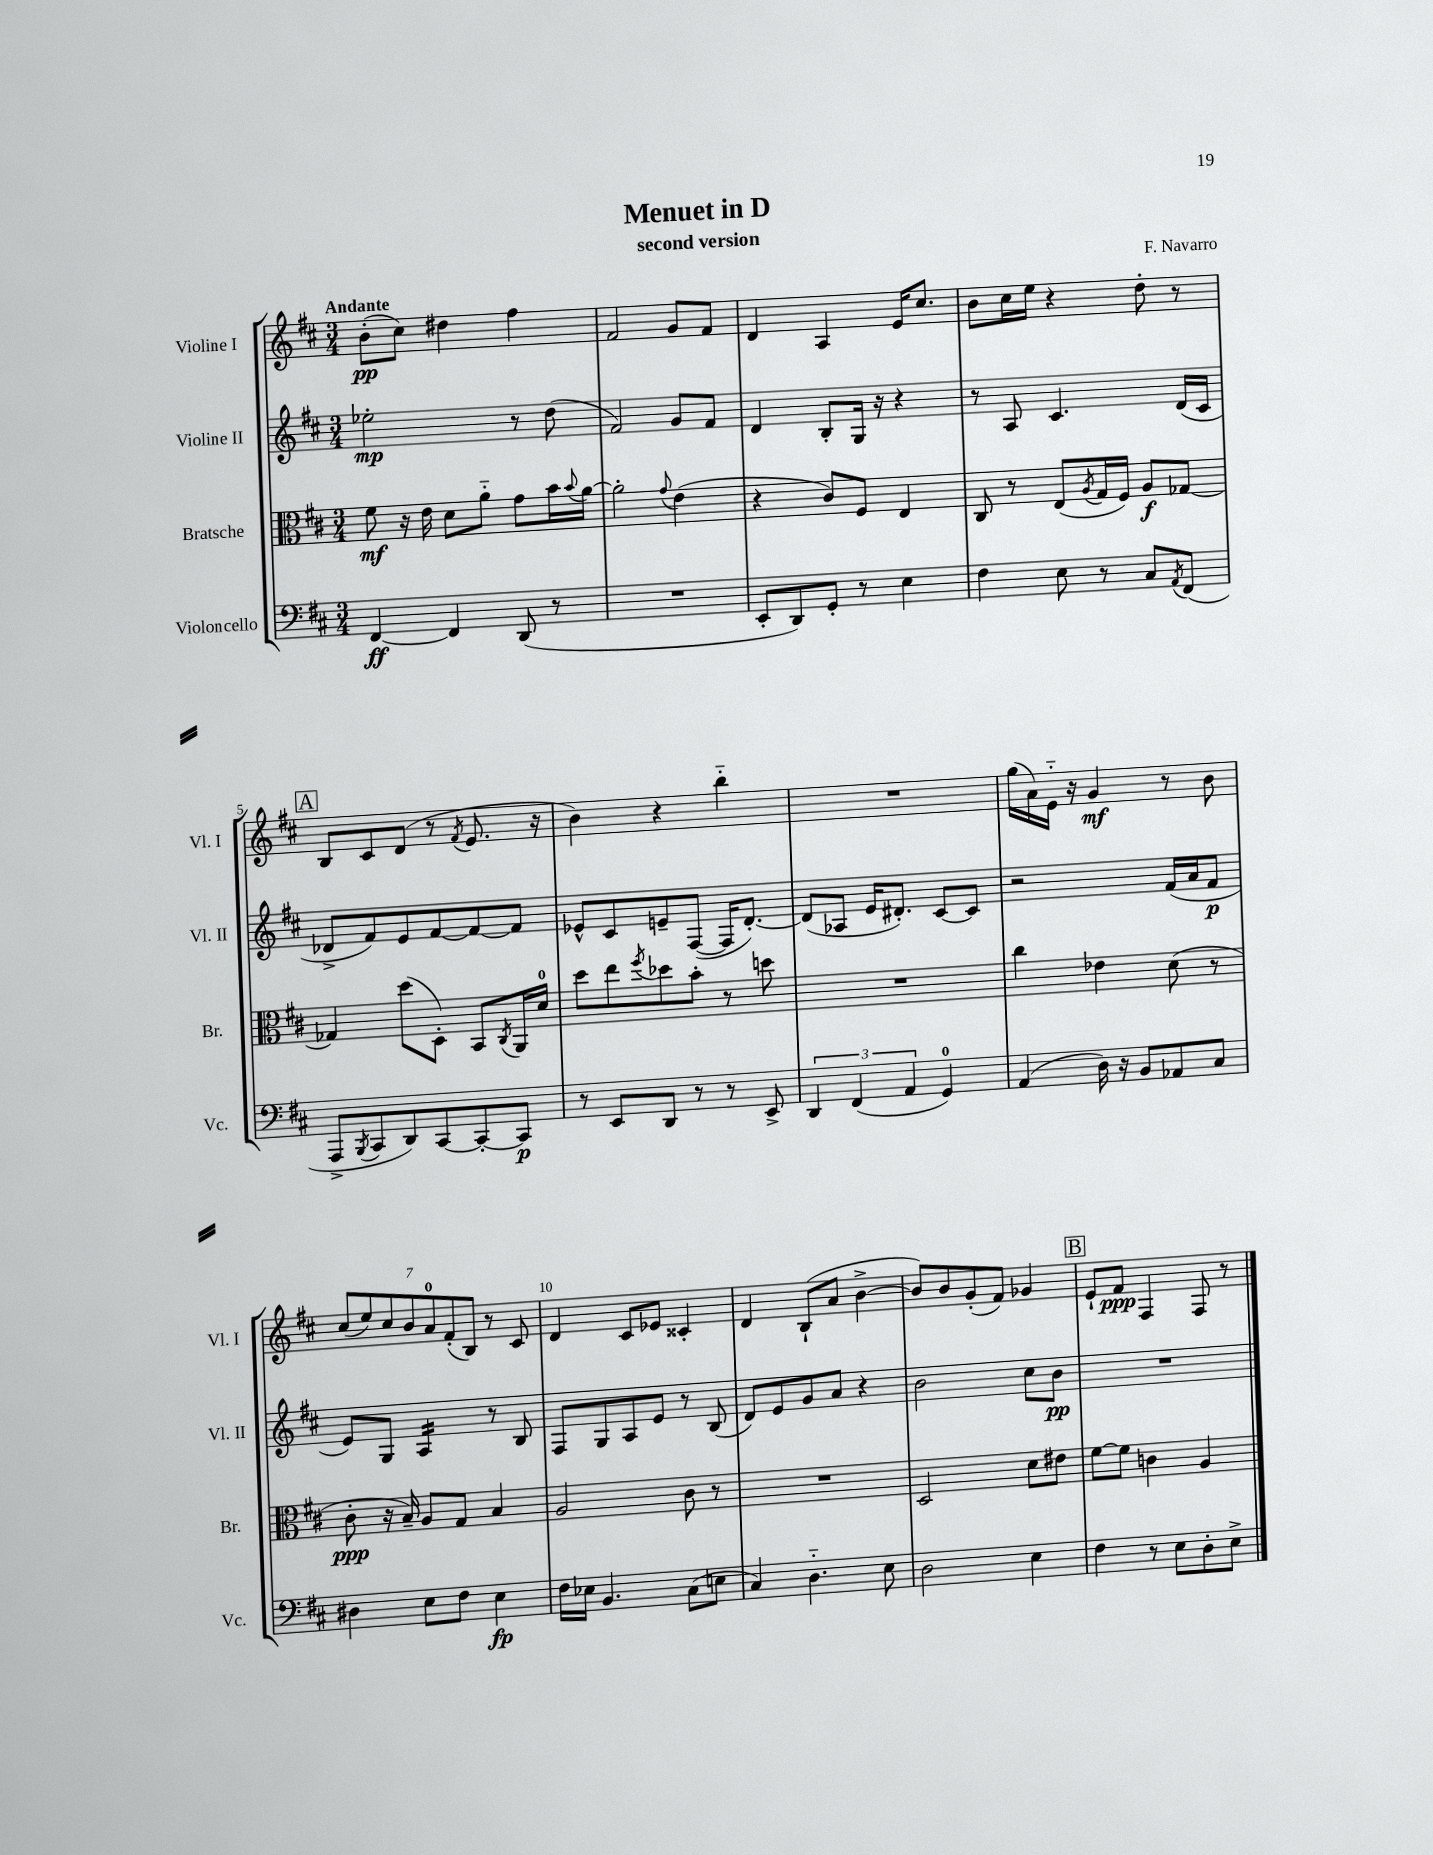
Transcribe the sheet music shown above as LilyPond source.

\header { title = "Menuet in D" composer = "F. Navarro" subtitle = "second version" }
<<
\new StaffGroup <<
\new Staff = "s0" \with { instrumentName = "Violine I" shortInstrumentName = "Vl. I" } {
    \clef treble \key d \major \numericTimeSignature \time 3/4 \tempo "Andante"
    b'8-.\pp( cis''8) dis''4 fis''4 |
    fis'2 g'8 fis'8 |
    d'4 a4 e'16 cis''8. |
    b'8 cis''16 e''16 r4 d''8-. r8 |
    \mark \markup { \box "A" } b8 cis'8 d'8( r8 \acciaccatura { fis'8 } e'8. r16 |
    b'4) r4 b''4-_ |
    R2. |
    g''16( a'16) e'16-_ r16 g'4\mf r8 b'8 |
    \tuplet 7/4 { cis''8( e''8) cis''8 b'8 a'8-0 fis'8-.( b8) } r8 cis'8 |
    d'4 cis'8 ees'8 cisis'4-. |
    d'4 b8-!( a'8 b'4~-> |
    b'8) b'8 g'8-.( fis'8) ges'4 |
    \mark \markup { \box "B" } e'8-! fis'8\ppp fis4 fis8 r8 \bar "|." |
}
\new Staff = "s1" \with { instrumentName = "Violine II" shortInstrumentName = "Vl. II" } {
    \clef treble \key d \major \numericTimeSignature \time 3/4
    ees''2-.\mp r8 d''8( |
    fis'2) g'8 fis'8 |
    d'4 b8-. g16 r16 r4 |
    r8 a8 cis'4. d'16( cis'16 |
    \mark \markup { \box "A" } des'8-> fis'8) e'8 fis'8~ fis'8~ fis'8 |
    ees'8-^ cis'8 e'8-- fis8~( fis16 d'8.~-.) |
    d'8( aes8 e'16 dis'8.-.) cis'8~ cis'8 |
    r2 fis'16( a'16 fis'8\p |
    e'8) g8 a4:16 r8 b8 |
    fis8 g8 a8 e'8 r8 b8( |
    d'8) e'8 g'8 a'8 r4 |
    b'2 cis''8 b'8\pp |
    \mark \markup { \box "B" } R2. \bar "|." |
}
\new Staff = "s2" \with { instrumentName = "Bratsche" shortInstrumentName = "Br." } {
    \clef alto \key d \major \numericTimeSignature \time 3/4
    fis'8\mf r16 e'16 d'8 a'8-_ g'8 b'16 \appoggiatura { b'8 } a'16~ |
    a'2-. \appoggiatura { g'8 } e'4( |
    r4 cis'8) fis8 e4 |
    cis8 r8 e8( \acciaccatura { a8 } g16 fis16) a8\f ges8~ |
    \mark \markup { \box "A" } ges4 d''8( d8-.) b,8 \acciaccatura { cis8 } a,16 d'16-0 |
    d''8 e''8 \acciaccatura { fis''8 } des''8 b'8-. r8 d''8 |
    R2. |
    cis''4 ees'4 d'8( r8 |
    cis'8-.\ppp r16 b16--) a8 g8 b4 |
    a2 cis'8 r8 |
    R2. |
    d2 d'8 eis'8 |
    \mark \markup { \box "B" } fis'8~ fis'8 c'4 a4 \bar "|." |
}
\new Staff = "s3" \with { instrumentName = "Violoncello" shortInstrumentName = "Vc." } {
    \clef bass \key d \major \numericTimeSignature \time 3/4
    fis,4~\ff fis,4 d,8( r8 |
    R2. |
    e,8-. d,8) g,8-. r8 e4 |
    fis4 e8 r8 cis8 \acciaccatura { a,8 } fis,8( |
    \mark \markup { \box "A" } a,,8-> \acciaccatura { b,,8 } cis,8 d,8) cis,8~ cis,8~-. cis,8\p |
    r8 e,8 d,8 r8 r8 e,8-> |
    \tuplet 3/2 { d,4 fis,4( a,4 } g,4-0) |
    a,4( d16) r16 b,8 aes,8 cis8 |
    dis4 e8 fis8 e4\fp |
    fis16 ees16 b,4. cis8( e8 |
    cis4) d4.-_ e8 |
    d2 e4 |
    \mark \markup { \box "B" } fis4 r8 e8 d8-. e8-> \bar "|." |
}
>>
>>
\layout { \context { \Score \override BarNumber.break-visibility = ##(#f #t #t) barNumberVisibility = #(every-nth-bar-number-visible 5) } }
